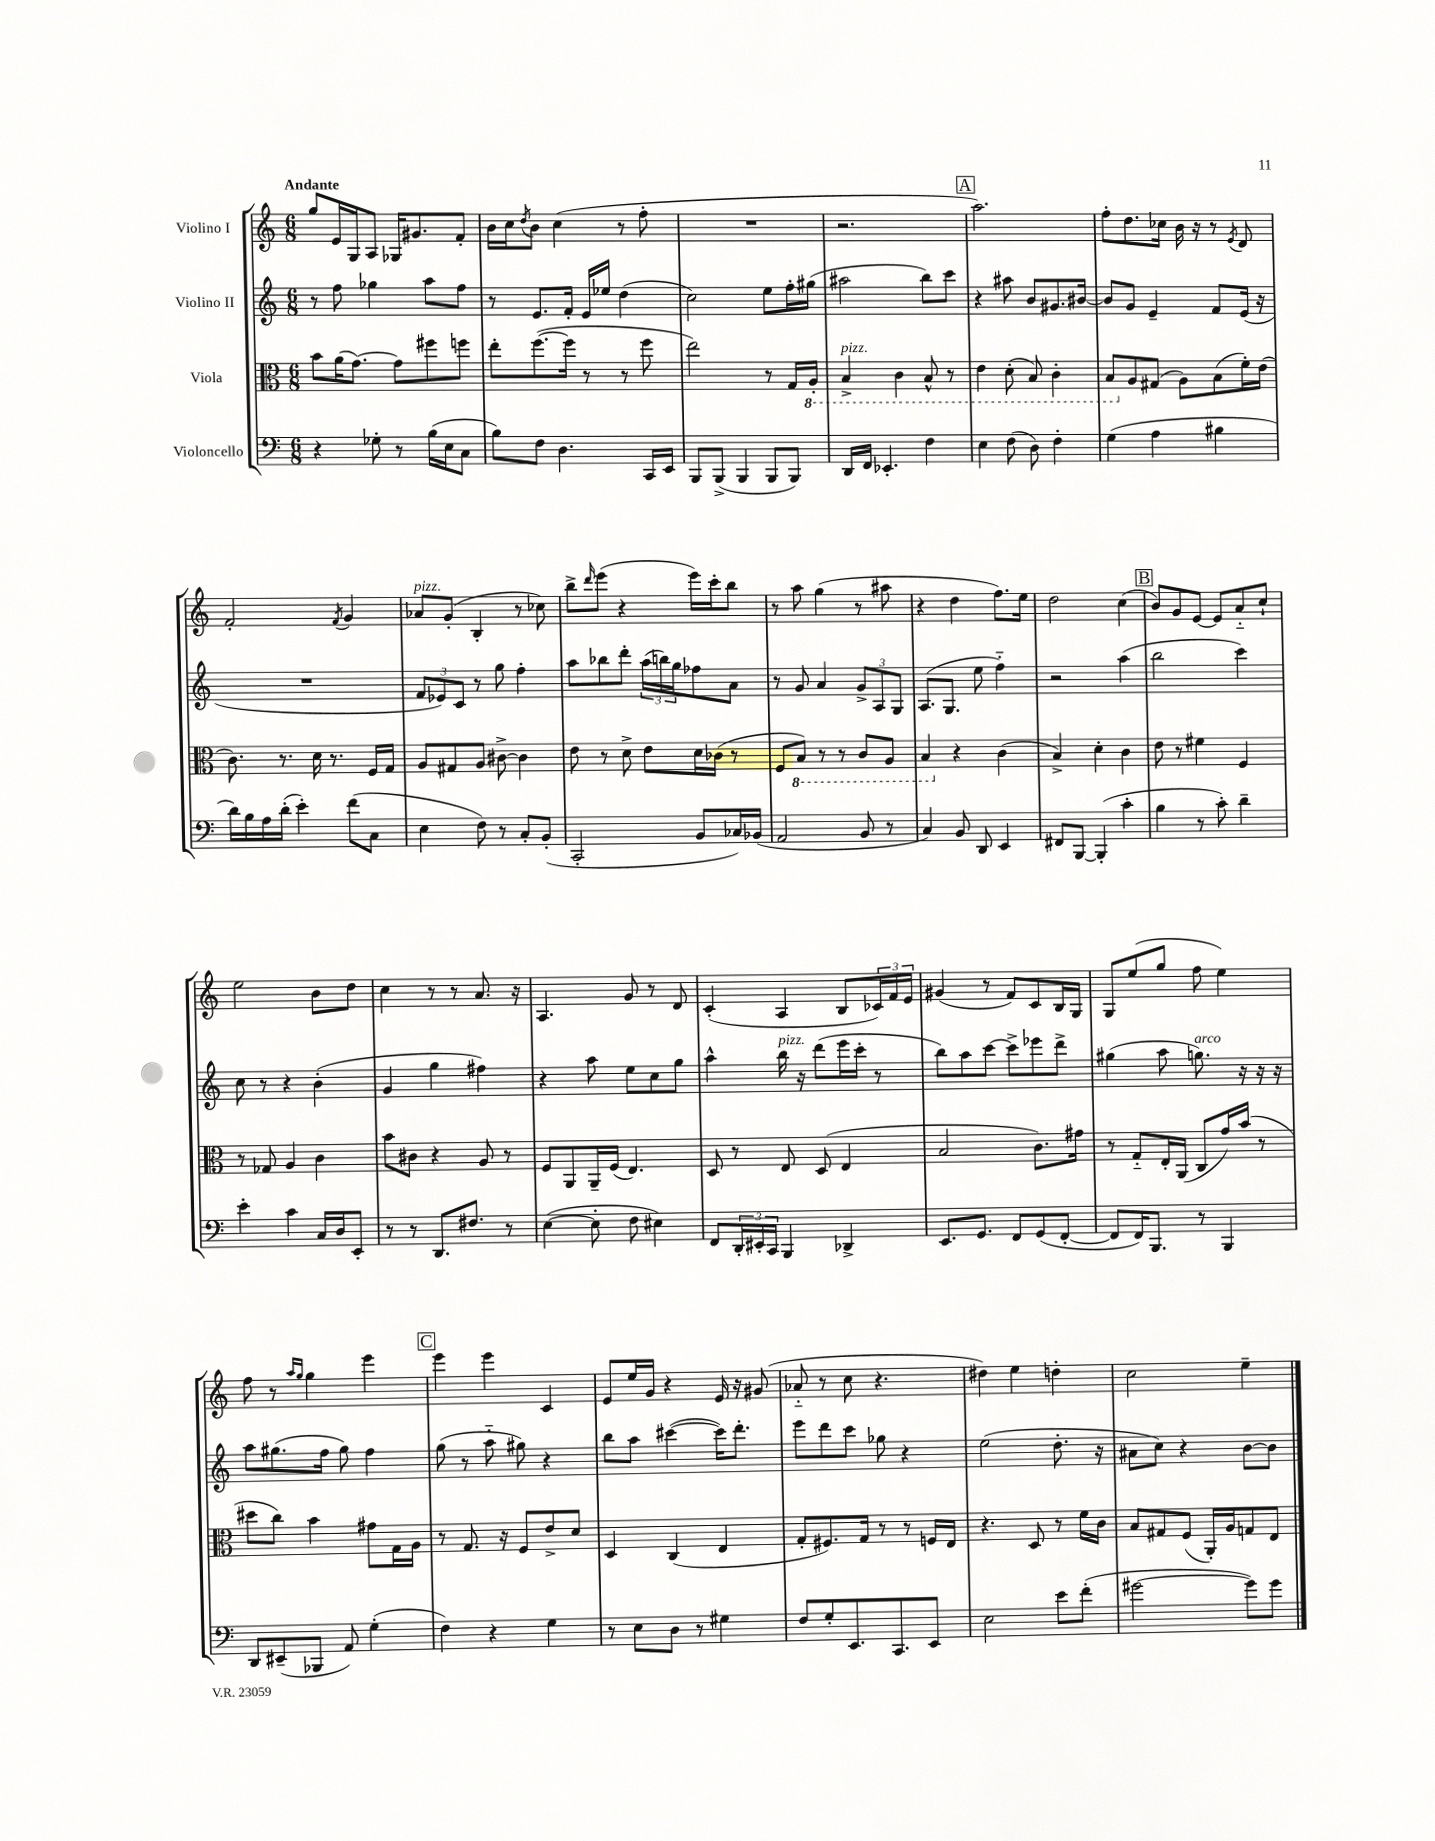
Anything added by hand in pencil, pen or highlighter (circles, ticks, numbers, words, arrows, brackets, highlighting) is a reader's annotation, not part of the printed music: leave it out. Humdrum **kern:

**kern	**kern	**kern	**kern
*part4	*part3	*part2	*part1
*staff4	*staff3	*staff2	*staff1
*I"Violoncello	*I"Viola	*I"Violino II	*I"Violino I
*clefF4	*clefC3	*clefG2	*clefG2
*k[]	*k[]	*k[]	*k[]
*M6/8	*M6/8	*M6/8	*M6/8
=1	=1	=1	=1
!	!	!	!LO:TX:a:B:t=Andante
4r	8b\L	8r	8gg/L
.	(16a\K	8ff\	16e/L
.	[8.g\J)	.	16G/J
8G-X'\	.	4gg-X\	8A/J
8r	8g\L]	.	16G-X/KL
.	.	.	8.g#X/
(16B\LL	8ff#X\	8aa\L	.
16E\J	.	.	.
8C\J	8ffn\J	8ff\J	8f'/J
=2	=2	=2	=2
8B\L)	8ee'\L	8r	16b\LL
.	.	.	16cc\J
.	.	.	8qdd/
8F\J	([8.ff\	8.e/L	8b\J
4.D\	.	.	(4cc\
.	16ff\Jk]	16f'/Jk	.
.	8r	16e/LL	.
.	.	16ee-X/JJ	.
.	8r	(4dd\	8r
16CC/LL	8ff\	.	8ff'\
16EE/JJ	.	.	.
=3	=3	=3	=3
8BBB/L	2ee\)	2cc\)	2.r
(8BBB^/J	.	.	.
4BBB/	.	.	.
8BBB/L	8r	8ee\L	.
8BBB/J)	16G/LL	16ff'\L	.
*	*8ba	*	*
.	16AA'/JJ	(16gg#X\JJ	.
=4	=4	=4	=4
!	!LO:TX:a:i:t=pizz.	!	!
16DD/LL	4BB^/	2aa#X\	2.r
16FF/JJ	.	.	.
4.EE-X'/	.	.	.
.	4C\	.	.
4F\	8BB^^/	8bb\L)	.
.	8r	8ccc\J	.
!!LO:REH:place=s1:t=A
=5	=5	=5	=5
4E\	4E\	4r	2.aa\)
(8F\	(8D'\	8aa#X\	.
8D\)	8BB/)	8b/L	.
4F'\	4C'\	8.g#X/	.
.	.	[16b#X/Jk	.
=6	=6	=6	=6
(4G\	8BB/L	8b#/L]	8ff'\L
*	*X8ba	*	*
.	8A/	8g/J	8.dd\
4A\	(8G#X/J	4e~/	.
.	.	.	16cc-X\Jk
.	8A\L)	.	16b\
.	.	.	16r
4B#X\	(8B\	8f/L	8r
.	.	.	8qe/
.	16f'\L)	(16e/Jk	8d/
.	(16e\JJ	16r	.
!!LO:LB:g=z
=7	=7	=7	=7
16d\LL)	8.c\)	2.r	2f'/
16B\	.	.	.
16A\	.	.	.
(16d'\JJ	8.r	.	.
4e'\)	.	.	.
.	16d\	.	.
.	8.r	.	.
.	.	.	8qf/
(8f\L	.	.	4g/
8C\J	16F/LL	.	.
.	16G/JJ	.	.
=8	=8	=8	=8
!	!	!	!LO:TX:a:i:t=pizz.
4E\	8A/L	12f/L	8a-X/L
.	.	12e-X/)	.
.	8G#X/	.	(8g'/J
.	.	12c/J	.
8F\)	8A/J	8r	4B'/
8r	[8c#X^\	8gg\	.
8C'/L	4c#\]	4ff'\	8r
(8BB'/J	.	.	8cc-X\)
=9	=9	=9	=9
2CC'/	8e\	8aa\L	8bb^\L
.	.	.	16qqddd/
.	8r	8bb-X\	(8eee\J
.	8d^\	8ddd'\J	4r
.	8e\L	(24aa\LL	.
.	.	24bbn\)	.
.	.	24gg\J	.
8BB/L	16d\L	8ff-X\	16eee\LL)
.	(16c-X\JJ	.	16ccc'\J
16C-X/L)	8r	8a\J	8bb\J
(16BB-X/JJ	.	.	.
=10	=10	=10	=10
2AA/	8F/L	8r	8r
*	*8ba	*	*
.	8BB/J)	8g/	8aa\
.	8r	4a/	(4gg\
.	8r	.	.
8BB/	8C/L	12g^/L	8r
.	.	12A/	.
8r	8AA/J	.	8aa#X\
.	.	12G/J	.
=11	=11	=11	=11
4C/)	4BB/	(8.A/L	4r
.	.	8.G/J	.
*	*X8ba	*	*
8BB/	4r	.	4dd\
8DD/	.	8ee\	.
4EE/	(4c\	4ff\)	8.ff\L)
.	.	.	16ee\Jk
=12	=12	=12	=12
8FF#X/L	4B^/)	2r	2dd\
[8BBB/J	.	.	.
(4BBB'/]	4d'\	.	.
4c'\	4c\	(4aa\	(4cc\
!!LO:REH:place=s1:t=B
=13	=13	=13	=13
4B\	8e\	2bb\	8b/L)
.	8r	.	8g/
8r	4f#X\	.	[8e/J
8c'\)	.	.	8e/L]
4d~\	4F/	4ccc\)	8a/
.	.	.	8cc`/J
!!LO:LB:g=z
=14	=14	=14	=14
4e'\	8r	8cc\	2ee\
.	8G-X/	8r	.
4c\	4A/	4r	.
16C/LL	4c\	(4b'\	8b\L
16D/J	.	.	.
8EE'/J	.	.	8dd\J
=15	=15	=15	=15
8r	8b\L	4g/	4cc\
8r	8c#X\J	.	.
8.DD/L	4r	4gg\	8r
.	.	.	8r
8.F#X/J	.	.	.
.	8A/	4ff#X\)	8.a/
8r	8r	.	.
.	.	.	16r
=16	=16	=16	=16
([4E\	8F/L	4r	4.A/
.	8AA/	.	.
8E'\]	16AA~/L	8aa\	.
.	(16F/JJ	.	.
8F\	4.E/)	8ee\L	8g/
4E#X\)	.	8cc\	8r
.	.	8gg\J	8d/
=17	=17	=17	=17
8FF/L	8D/	4aa^^\	(4c'/
24DD'/L	8r	.	.
24EE#X'/	.	.	.
24CC/JJ	.	.	.
!	!	!LO:TX:a:i:t=pizz.	!
4BBB/	8E/	16bb\	4A/
.	.	16r	.
.	(8D/	(8ddd\L	.
4DD-X^/	4E/	16eee\L	8B/L
.	.	16ccc'\JJ	.
.	.	8r	24c-X/L)
.	.	.	24f/
.	.	.	24e/JJ
=18	=18	=18	=18
8.EE/L	2B/	8bb\L)	(4g#X/
.	.	8aa\	.
8.GG/J	.	.	.
.	.	[8ccc\J	8r
8FF/L	.	8ccc^\L]	8f/L)
(8GG/	8.c\L)	8eee-X\	8c/
[8FF'/J	.	8ddd^\J	16B/L
.	16g#X\Jk	.	16G/JJ
=19	=19	=19	=19
8FF/L]	8r	(4gg#X\	8G/L
16FF/K)	8G/L	.	(8ee/
8.BBB/J	.	.	.
.	16E'/L	8aa\	8gg/J
.	(16AA/JJ	.	.
!	!	!LO:TX:a:i:t=arco	!
8r	8C/L	8.ggn\)	8ff\
4BBB/	16g/L)	.	4ee\)
.	(16b/JJ	16r	.
.	8r	16r	.
.	.	16r	.
!!LO:LB:g=z
=20	=20	=20	=20
8DD/L	8dd#X\L	8aa\L	8ff\
(8EE#X~/	8cc\J)	(8.gg#X\	8r
.	.	.	16qqaa/LL
.	.	.	16qqgg/JJ
8BBB-X/J	4b\	.	4gg\
.	.	16ff\Jk	.
8AA/)	.	8gg#\)	.
(4G'\	8g#X\L	4ff\	4eee\
.	16G\L	.	.
.	16A\JJ	.	.
!!LO:REH:place=s1:t=C
=21	=21	=21	=21
4F\)	8r	(8gg\	4eee\
.	8.G/	8r	.
4r	.	8aa\	4eee\
.	16r	.	.
.	8F/L	8gg#X\)	.
4G\	8e^/	4r	4c/
.	8d/J	.	.
=22	=22	=22	=22
8r	4D/	8bb\L	8e/L
8E\L	.	8aa\J	16ee/L
.	.	.	16g/JJ
8D\J	(4C/	([4ccc#X\	4r
8r	.	.	.
4G#X\	4E/	16ccc#\KL])	16e/
.	.	8.ddd'\J	16r
.	.	.	(8g#X/
=23	=23	=23	=23
8F/L	8G'/L	8eee\L	8a-X/
8G'/	8.F#X/)	8ddd\	8r
8.EE/	.	8ccc\J	8cc\
.	16G/Jk	.	.
.	8r	8gg-X\	4.r
8.CC/	.	.	.
.	8r	4r	.
8EE/J	16Fn/LL	.	.
.	16E/JJ	.	.
=24	=24	=24	=24
2E\	4.r	(2ee\	4dd#X\)
.	.	.	4ee\
.	8D/	.	.
8e\L	8r	8.dd'\	4ddn'\
(8f'\J	16f\LL	.	.
.	16c\JJ	16r	.
=25	=25	=25	=25
[2g#X\	8B/L	8a#X\L	2cc\
.	8G#X/	8cc\J)	.
.	(8F/J	4r	.
.	16AA'/LL)	.	.
.	16A/J	.	.
8g#\L])	8Gn/	[8b\L	4ee~\
8g#\J	8E/J	8b\J]	.
==	==	==	==
*-	*-	*-	*-
